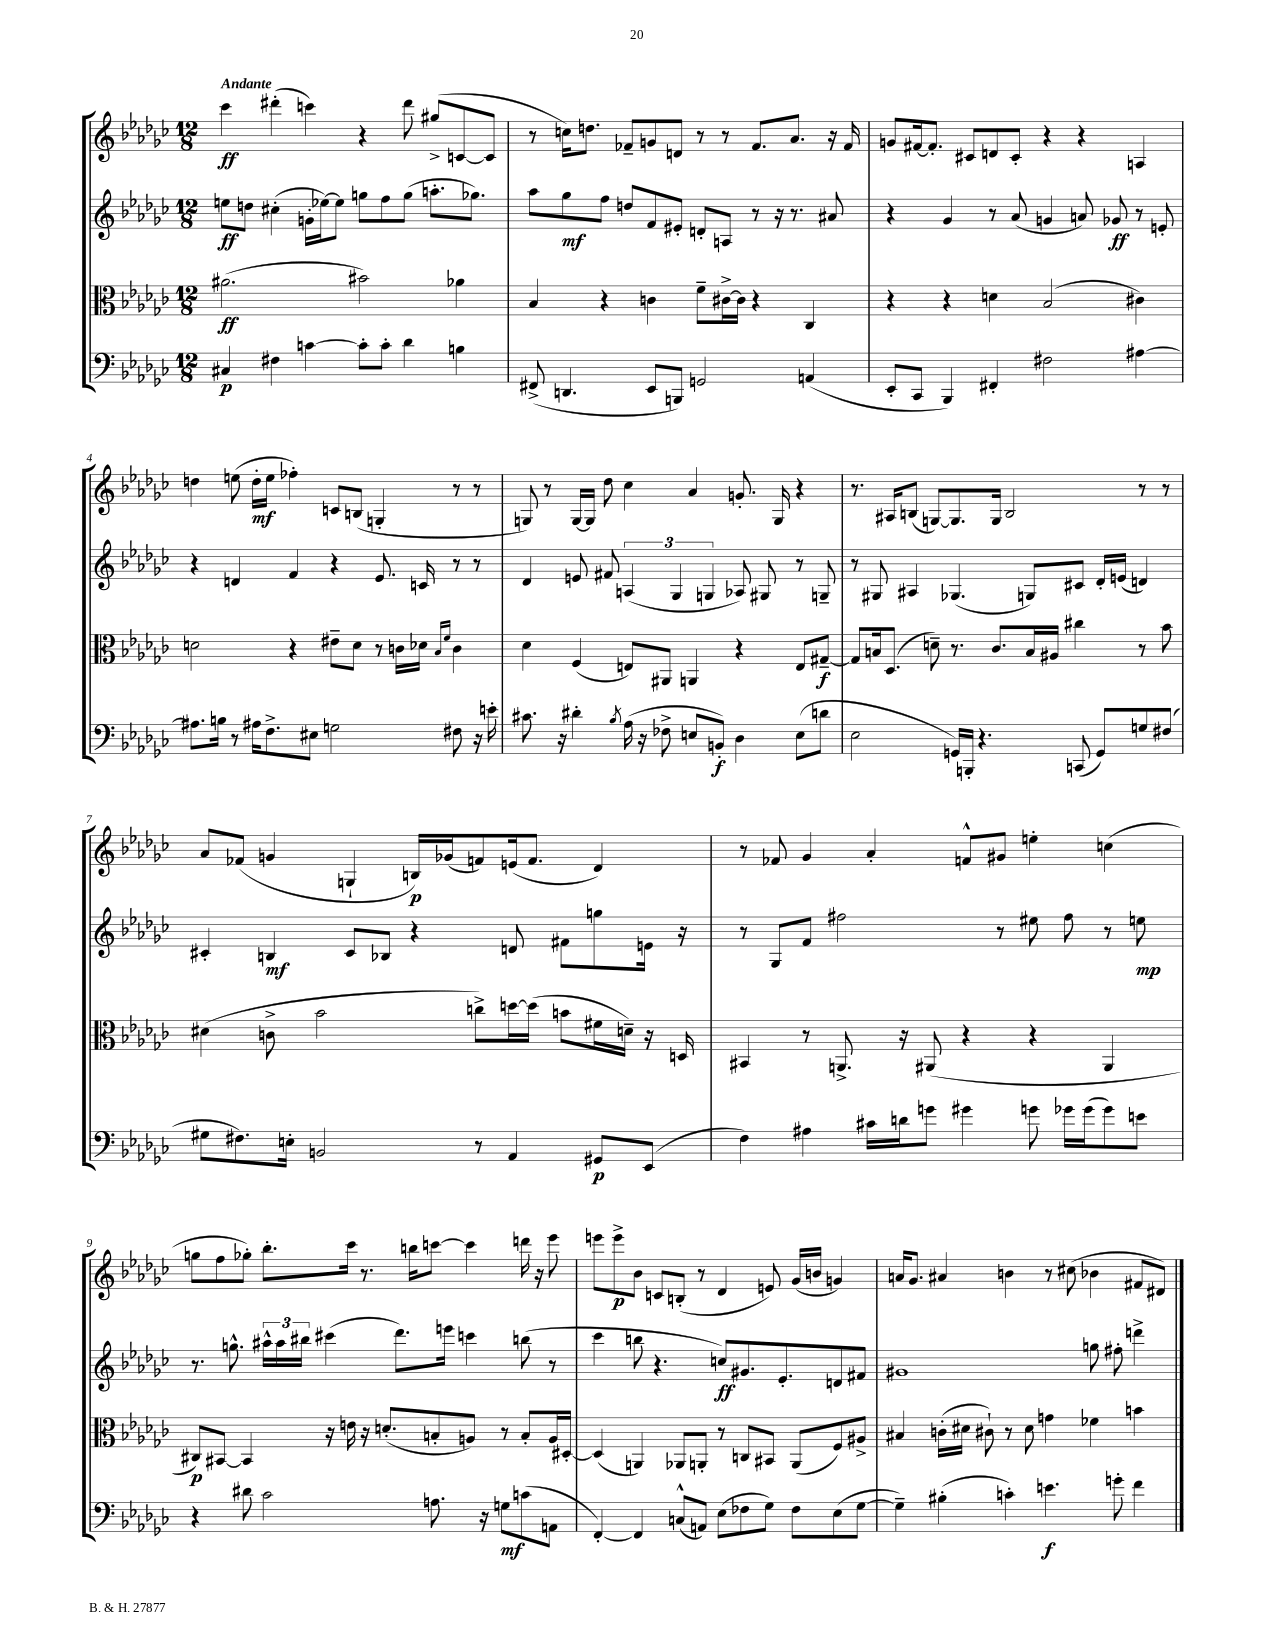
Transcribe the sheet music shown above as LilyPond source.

<<
\new StaffGroup <<
\new Staff = "s0" {
    \clef treble \key ges \major \numericTimeSignature \time 12/8 \tempo "Andante"
    ces'''4\ff dis'''4-.( c'''4) r4 dis'''8 gis''8->( c'8~ c'8 |
    r8 c''16) d''8. fes'8-- g'8 d'8 r8 r8 fes'8. aes'8. r16 fes'16 |
    g'8 fis'16~ fis'8.-. cis'8 d'8 cis'8-. r4 r4 a4 |
    d''4 e''8( d''16-.\mf e''16 fes''4-.) c'8 b8( g4-. r8 r8 |
    g8) r8 g16~ g16 des''8 ces''4 aes'4 g'8.-. g16 r4 |
    r8. ais16 b8( g8~) g8. g16 b2 r8 r8 |
    aes'8 fes'8( g'4 g4-! b16\p) ges'16( f'8) e'16( f'8. des'4) |
    r8 fes'8 ges'4 aes'4-. f'8-^ gis'8 e''4-. c''4( |
    g''8 f''8 ges''8-.) bes''8.-. ces'''16 r8. b''16 c'''8~ c'''4 d'''16 r16 ees'''8 |
    e'''8 e'''8->\p bes'8 c'8 b8-.( r8 des'4 e'8) ges'16( b'16 g'4) |
    a'16 ges'8. ais'4 b'4 r8 cis''8( bes'4 fis'8 dis'8) \bar "|." |
}
\new Staff = "s1" {
    \clef treble \key ges \major \numericTimeSignature \time 12/8
    e''8\ff d''8 cis''4-.( g'16-. ees''16~) ees''8 g''8 f''8 g''8( a''8.-. ges''8.) |
    aes''8 ges''8\mf f''8 d''8 f'8 eis'8-. d'8-. a8 r8 r16 r8. ais'8 |
    r4 ges'4 r8 aes'8( g'4 a'8) ges'8\ff r8 e'8-. |
    r4 d'4 f'4 r4 ees'8. c'16 r8 r8 |
    des'4 e'8 fis'8 \tuplet 3/2 { a4( ges4 g4 } aes8) gis8 r8 g8-- |
    r8 gis8 ais4 ges4.( g8) cis'8 des'16-. e'16( d'4) |
    cis'4-. b4\mf cis'8 bes8 r4 d'8 fis'8 g''8 e'16 r16 |
    r8 ges8 f'8 fis''2 r8 eis''8 fis''8 r8 e''8\mp |
    r8. g''8.-^ \tuplet 3/2 { ais''16-^ ais''16 bis''16 } cis'''4( des'''8.) e'''16 c'''4 b''8( r8 |
    ces'''4 b''8 r4. c''8\ff) gis'8. ees'8.-. d'8 fis'8 |
    gis'1 g''8 fis''8-. d'''4-> \bar "|." |
}
\new Staff = "s2" {
    \clef alto \key ges \major \numericTimeSignature \time 12/8
    ais'2.\ff( bis'2) aes'4 |
    bes4 r4 c'4 f'8-- cis'16~-> cis'16 r4 ces4 |
    r4 r4 d'4 bes2( cis'4) |
    d'2 r4 eis'8-- d'8 r8 c'16 des'16 \grace { bes16 f'16 } c'4 |
    des'4 f4( e8) ais,8 a,4 r4 e8 gis8~--\f |
    gis8 b16 des8.( d'8--) r8. ces'8. b16 ais16 cis''4 r8 bes'8 |
    dis'4( c'8-> bes'2 c''8->) d''16~ d''16( b'8 fis'16 d'16--) r16 d16 |
    bis,4 r8 a,8.-> r16 ais,8( r4 r4 ais,4 |
    cis8\p) bis,8~ bis,4 r16 e'16 r16 d'8.-.( b8-. a8) r8 b8-. a16 dis16~-. |
    dis4( a,4) aes,8 a,8-. r8 c8 bis,8 a,8( f8) ais8-> |
    bis4 c'16-.( dis'16 cis'8-!) r8 dis'8 g'4 fes'4 b'4 \bar "|." |
}
\new Staff = "s3" {
    \clef bass \key ges \major \numericTimeSignature \time 12/8
    cis4\p fis4 c'4~ c'8-. c'8-. des'4 b4 |
    fis,8->( d,4. ees,8 b,,8) g,2 a,4( |
    ees,8-. ces,8 bes,,4) fis,4-. fis2 ais4~ |
    ais8. b16 r8 ais16 f8.-> eis8 g2 fis8 r16 e'16-. |
    cis'8. r16 dis'4-. \acciaccatura { bes8 } aes16( r16 fes8-> e8 b,8-.\f) des4 e8( d'8 |
    ees2 g,16) b,,16-. r4. c,8( g,8) g8 fis8( |
    gis8 fis8.) e16-. b,2 r8 aes,4 gis,8\p ees,8( |
    f4) ais4 cis'16 d'16 g'8 gis'4 g'8 ges'16 ges'16( ges'8) e'8 |
    r4 dis'8 ces'2 a8. r16 g8\mf c'8( a,8 |
    f,4~-.) f,4 c8-^( a,8) ees8( fes8 ges8) fes8 ees8( ges8~ |
    ges4--) bis4-.( c'4-.) e'4.\f g'8-. f'4 \bar "|." |
}
>>
>>
